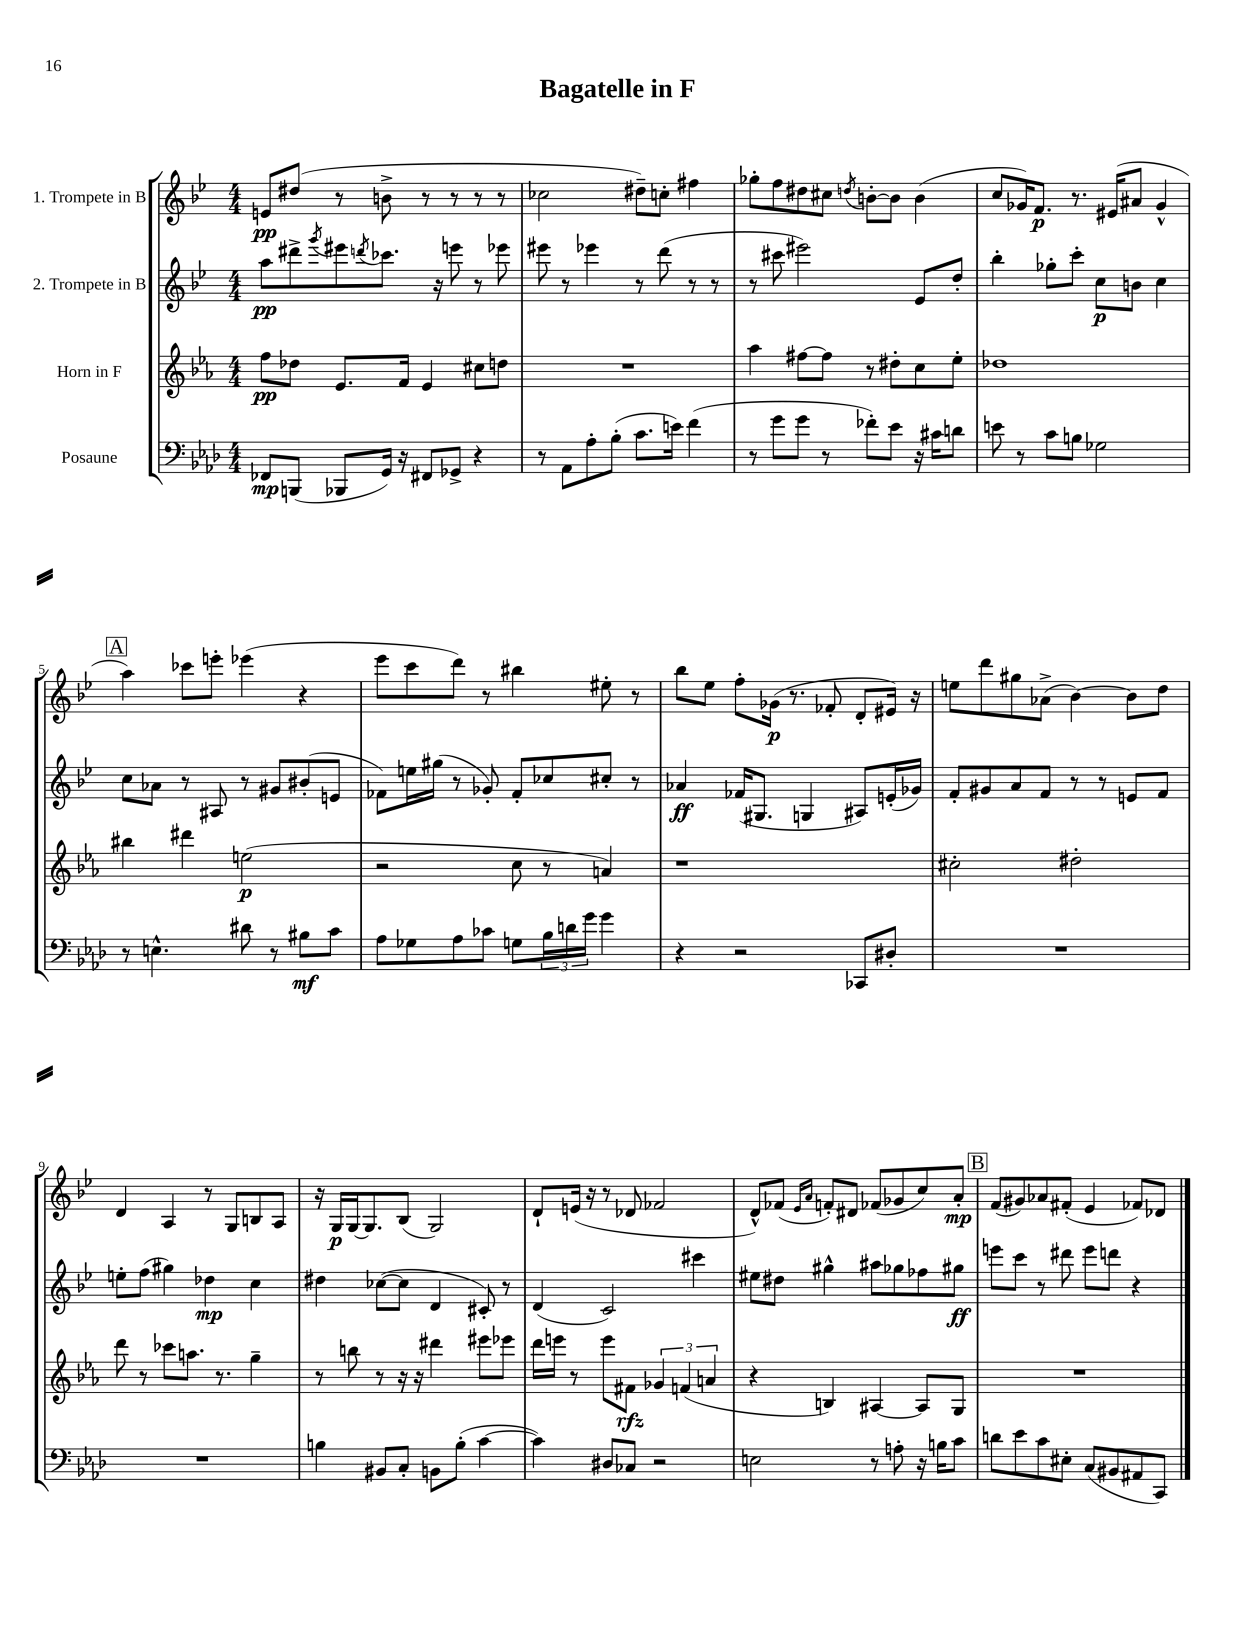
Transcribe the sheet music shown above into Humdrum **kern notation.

**kern	**kern	**kern	**kern
*staff4	*staff3	*staff2	*staff1
*clefF4	*clefG2	*clefG2	*clefG2
*k[b-e-a-d-]	*k[b-e-a-]	*k[b-e-]	*k[b-e-]
*M4/4	*M4/4	*M4/4	*M4/4
8FF-	8ff	8aa	8e
(8BBB	8dd-	8ddd#^	(8dd#
.	.	8qggg	.
8BBB-	8.e-	8eee#	8r
.	.	8qddd	.
16GG)	.	8.ccc-	8b^
16r	16f	.	.
8FF#	4e-	.	8r
.	.	16r	.
8GG-^	.	8eee	8r
4r	8cc#	8r	8r
.	8dd	8eee-	8r
=	=	=	=
8r	1r	8eee#	2cc-
8AA-	.	8r	.
8A-'	.	4eee-	.
(8B-'	.	.	.
8.c	.	8r	8dd#~)
.	.	(8ddd	8cc'
16e)	.	.	.
(4f	.	8r	4ff#
.	.	8r	.
=	=	=	=
8r	4aa-	8r	8gg-'
8g	.	8ccc#	8ff
8g	[8ff#	2eee#)	8dd#
8r	8ff#]	.	8cc#
.	.	.	8qdd
8f-')	8r	.	[8b'
8e-	8dd#'	.	8b]
16r	8cc	8e-	(4b
16c#	.	.	.
8d	8ee-'	8dd'	.
=	=	=	=
8e	1dd-	4bb-'	8cc
8r	.	.	16g-)
.	.	.	8.f
8c	.	8gg-'	.
8B	.	8ccc'	8.r
2G-	.	8cc	.
.	.	.	(16e#
.	.	8b	8a#
.	.	4cc	4g-^^
=	=	=	=
8r	4bb#	8cc	4aa)
4.E^^	.	8a-	.
.	4ddd#	8r	8ccc-
.	.	8A#	8eee'
8d#	(2ee	8r	(4eee-
8r	.	8g#	.
8B#	.	(8b#'	4r
8c	.	8e	.
=	=	=	=
8A-	2r	8f-)	8eee-
8G-	.	16ee	8ccc
.	.	(16gg#	.
8A-	.	8r	8ddd)
8c-	.	8g-')	8r
8G	8cc	8f-'	4bb#
24B-	8r	8cc-	.
24d	.	.	.
24g	.	.	.
4g	4a)	8cc#'	8ee#'
.	.	8r	8r
=	=	=	=
4r	1r	4a-	8bb-
.	.	.	8ee-
2r	.	(16f-	8ff'
.	.	8.G#	.
.	.	.	(16g-
.	.	.	8.r
.	.	4G	.
.	.	.	8f-'
8CC-	.	8A#)	8d'
8D#'	.	(16e'	16e#)
.	.	16g-)	16r
=	=	=	=
1r	2cc#'	8f'	8ee
.	.	8g#	8ddd
.	.	8a	8gg#
.	.	8f	(8a-^
.	2dd#'	8r	[4b-)
.	.	8r	.
.	.	8e	8b-]
.	.	8f	8dd
=	=	=	=
1r	8ddd	8ee'	4d
.	8r	(8ff	.
.	8ccc-	4gg#)	4A
.	8.aa	.	.
.	.	4dd-	8r
.	8.r	.	.
.	.	.	8G
.	4gg~	4cc	8B
.	.	.	8A
=	=	=	=
4B	8r	4dd#	16r
.	.	.	16G
.	8bb	.	[16G
.	.	.	8.G]
8BB#	8r	([8cc-	.
8C'	16r	8cc-]	(8B-
.	16r	.	.
8BB	4ddd#	4d	2G)
(8B'	.	.	.
[4c	8eee#	8c#')	.
.	8eee-	8r	.
=	=	=	=
4c])	16ddd	(4d	8d`
.	16eee	.	.
.	8r	.	(16e
.	.	.	16r
8D#	8eee	2c)	8r
8C-	8f#	.	8d-
2r	6g-	.	2f-
.	(6f	.	.
.	.	4ccc#	.
.	6a	.	.
=	=	=	=
2E	4r	8ee#	8d^^)
.	.	8dd#	(8f-
.	.	.	16qqe-
.	.	.	16qqa
.	4B)	4gg#^^	8f')
.	.	.	8d#
8r	[4A#	8aa#	(8f-
8A'	.	8gg-	8g-
16r	8A#]	8ff-	8cc)
16B	.	.	.
8c	8G	8gg#	8a'
=	=	=	=
8d	1r	8eee	(8f
8e-	.	8ccc	8g#)
8c	.	8r	8a-
8E#'	.	8ddd#	(8f#'
(8C	.	8eee	4e-
8BB#	.	8ddd	.
8AA#	.	4r	8f-)
8CC)	.	.	8d-
==	==	==	==
*-	*-	*-	*-
